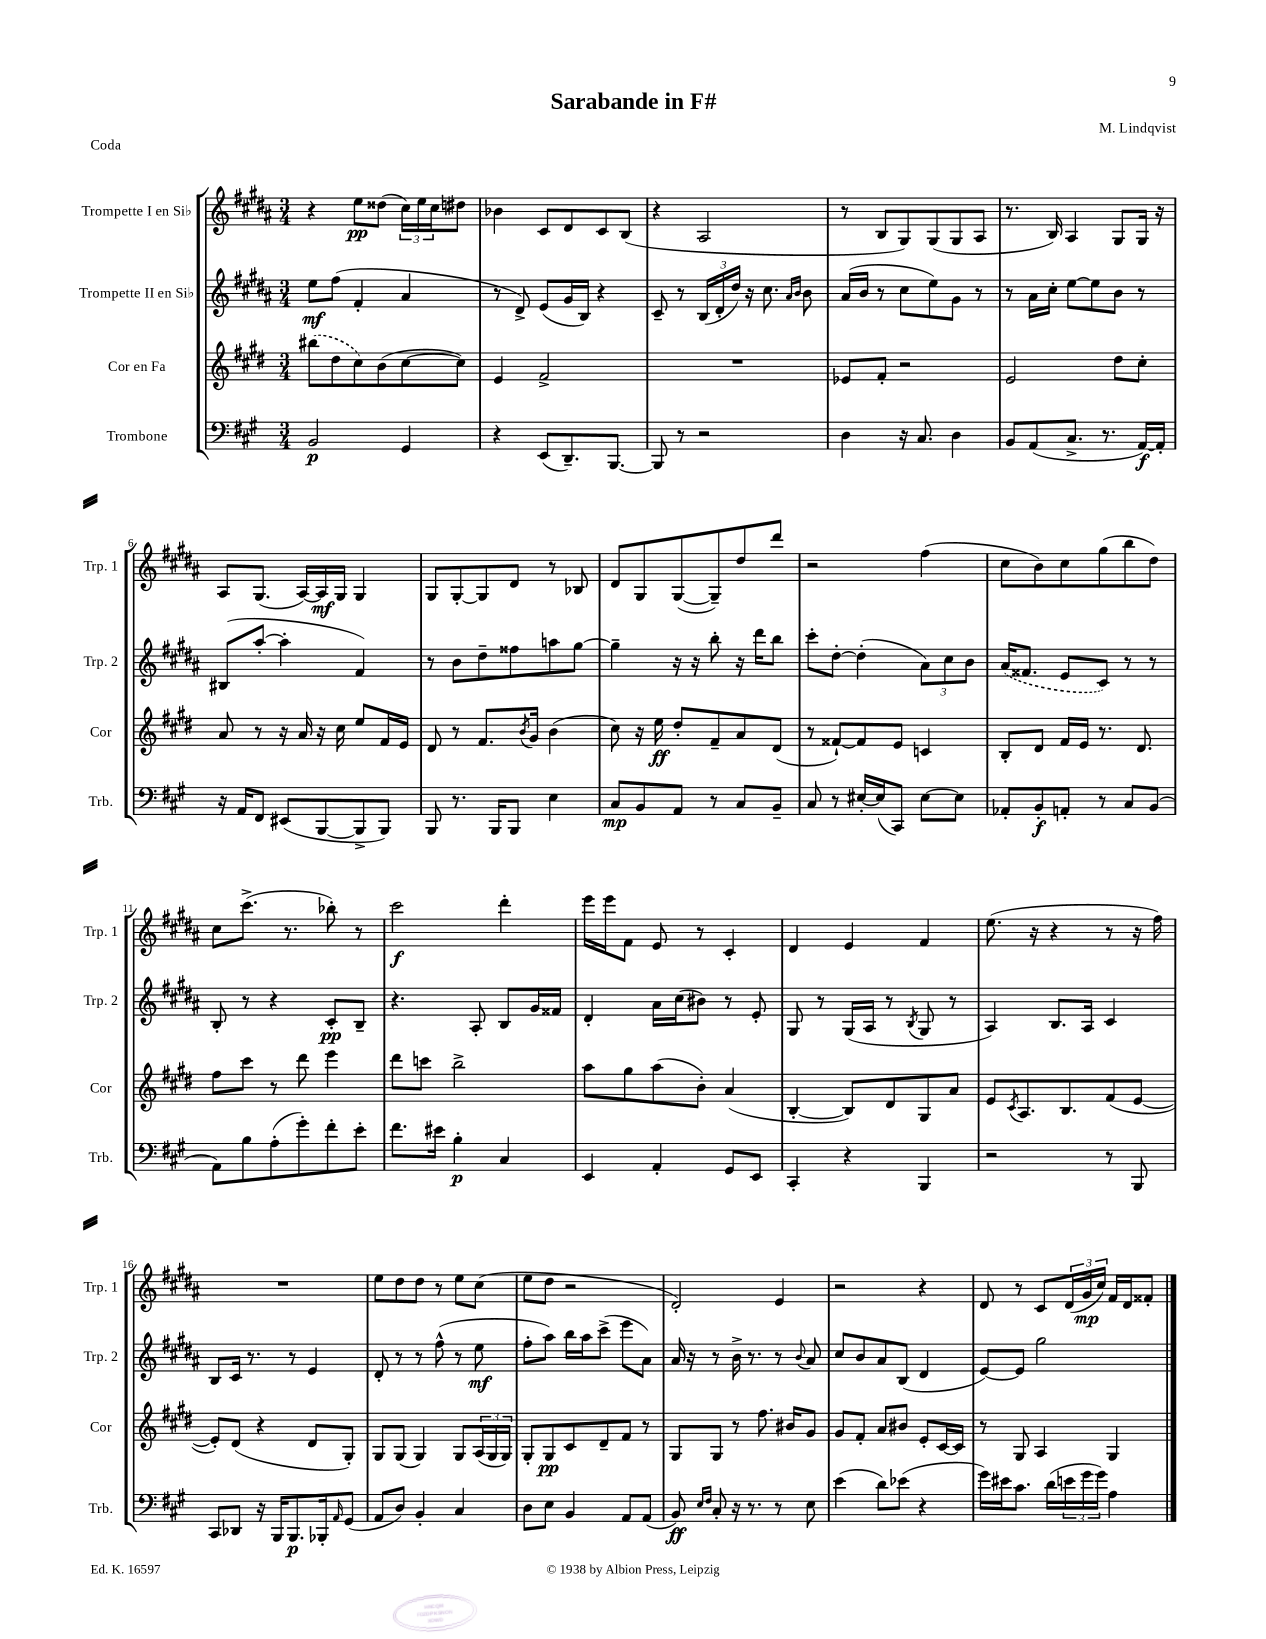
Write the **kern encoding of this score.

**kern	**kern	**kern	**kern
*staff4	*staff3	*staff2	*staff1
*clefF4	*clefG2	*clefG2	*clefG2
*k[f#c#g#]	*k[f#c#g#d#]	*k[f#c#g#d#a#]	*k[f#c#g#d#a#]
*M3/4	*M3/4	*M3/4	*M3/4
2BB	(8bb#	8ee	4r
.	8dd#	(8ff#	.
.	8cc#)	4f#'	8ee
.	(8b	.	(8dd##
4GG#	[8cc#	4a#	24cc#)
.	.	.	24ee
.	.	.	24cc#
.	8cc#])	.	8dd#
=	=	=	=
4r	4e	8r	4b-
.	.	8d#^)	.
(8EE	2f#^	(8e	8c#
8.DD~)	.	16g#	8d#
.	.	16B)	.
.	.	4r	8c#
[8.BBB	.	.	.
.	.	.	(8B
=	=	=	=
8BBB]	2.r	8c#~	4r
8r	.	8r	.
2r	.	(24B	2A#
.	.	24d#'	.
.	.	24dd#)	.
.	.	16r	.
.	.	8.cc#	.
.	.	16qqa#	.
.	.	16qqb	.
.	.	8b	.
=	=	=	=
4D	8e-	(16a#	8r
.	.	16b	.
.	8f#'	8r	8B
16r	2r	8cc#	8G#)
8.C#	.	.	.
.	.	8ee)	(8G#
4D	.	8g#	8G#
.	.	8r	8A#
=	=	=	=
8BB	2e	8r	8.r
(8AA	.	16a#	.
.	.	16cc#'	16B)
8.C#^	.	[8ee	4A#
.	.	8ee]	.
8.r	.	.	.
.	8dd#	8b	8G#
[16AA)	8cc#'	8r	16G#
16AA']	.	.	16r
=	=	=	=
16r	8a	(8B#	8A#
16AA	.	.	.
8FF#	8r	[8aa#'	(8.G#
(8EE#	16r	4aa#']	.
.	16a	.	[16A#)
[8BBB	16r	.	16A#]
.	16cc#	.	16G#
8BBB^]	8ee	4f#)	4G#
8BBB)	16f#	.	.
.	16e	.	.
=	=	=	=
8BBB	8d#	8r	8G#
8.r	8r	8b	[8G#'
.	8.f#	8dd#~	8G#]
16BBB	.	.	.
8BBB	.	8ff##	8d#
.	8qb	.	.
.	16g#	.	.
4E	(4b	8aa	8r
.	.	[8gg#	8B-
=	=	=	=
8C#	8cc#)	4gg#~]	8d#
8BB	16r	.	8G#
.	16ee	.	.
8AA	8dd#'	16r	([8G#
.	.	16r	.
8r	8f#~	8bb'	8G#~])
8C#	8a	16r	8dd#
.	.	16ddd#	.
8BB~	(8d#	8bb	8ddd#
=	=	=	=
8C#	8r	8ccc#'	2r
8r	[8f##`)	[8dd#'	.
[16E#'	8f##]	(4dd#']	.
(16E#]	.	.	.
8CC#)	8e	.	.
[8E#	4c	12a#)	(4ff#
.	.	12cc#	.
8E#]	.	.	.
.	.	12b	.
=	=	=	=
8AA-'	8B'	(16a#	8cc#
.	.	8.f##	.
8BB'	8d#	.	8b)
8AA'	16f#	8e	8cc#
.	16e	.	.
8r	8.r	8c#)	(8gg#
8C#	.	8r	8bb
.	8.d#	.	.
(8BB	.	8r	8dd#)
=	=	=	=
8AA)	8ff#	8B'	8cc#
8B	8ccc#	8r	(8.ccc#^
(8A'	8r	4r	.
.	.	.	8.r
8g#')	8ddd#	.	.
8f#'	4eee	8c#'	8bb-')
8e'	.	8B~	8r
=	=	=	=
8.f#	8ddd#	4.r	2ccc#
.	8ccc	.	.
16e#	.	.	.
4B'	2bb^	.	.
.	.	8A#'	.
4C#	.	8B	4ddd#'
.	.	16g#	.
.	.	16f##	.
=	=	=	=
4EE	8aa	4d#'	16eee
.	.	.	16eee
.	8gg#	.	8f#
4AA'	(8aa	16a#	8e
.	.	(16cc#	.
.	8b')	8b#)	8r
8GG#	(4a	8r	4c#'
8EE	.	8e'	.
=	=	=	=
4CC#'	[4B'	8G#	4d#
.	.	8r	.
4r	8B])	(16G#	4e
.	.	16A#	.
.	8d#	8r	.
.	.	8qB	.
4BBB	8G#	8G#	4f#
.	8a	8r	.
=	=	=	=
2r	8e	4A#)	(8.ee
.	8qc#	.	.
.	8.A	.	.
.	.	.	16r
.	.	8.B	4r
.	8.B	.	.
.	.	16A#	.
8r	(8f#	4c#	8r
8BBB	[8e	.	16r
.	.	.	16ff#)
=	=	=	=
8CC#	8e'])	8B	2.r
8DD-	(8d#	16c#	.
.	.	8.r	.
16r	4r	.	.
16BBB	.	.	.
8.BBB	.	8r	.
.	8d#	4e	.
16BBB-'	.	.	.
16qqAA	.	.	.
(8GG#	8G#')	.	.
=	=	=	=
8AA	8G#	8d#'	8ee
8D)	(8G#	8r	8dd#
4BB'	4G#)	8r	8dd#
.	.	(8ff#^^	8r
4C#	8G#	8r	8ee
.	(24A	8ee	(8cc#
.	24G#	.	.
.	24G#)	.	.
=	=	=	=
8D	8G#'	8ff#'	8ee
8E	8G#	8aa#)	8dd#
4BB	8c#	16bb	2r
.	.	16aa#	.
.	8d#~	(8ccc#^	.
8AA	8f#	8eee	.
(8AA	8r	8a#)	.
=	=	=	=
8BB)	8G#	16a#	2d#')
.	.	16r	.
16qqE	.	.	.
16qqF#	.	.	.
8C#'	8G#	8r	.
16r	8r	16b^	.
8.r	.	8.r	.
.	8.ff#	.	.
8r	.	8r	4e
.	16b#	.	.
.	.	8qqb	.
8E	8g#	8a#	.
=	=	=	=
(4e	8g#	8cc#	2r
.	8f#'	8b	.
8d)	8a	8a#	.
(8e-	8b#	(8B	.
4r	8e'	4d#	4r
.	[16c#	.	.
.	16c#]	.	.
=	=	=	=
16g#)	8r	[8e)	8d#
16e#	.	.	.
8.c#	8G#	8e]	8r
.	4A	2gg#	8c#
(16d	.	.	.
24e	.	.	(24d#
24g#	.	.	24g#
24g#)	.	.	24cc#)
4A	4G#	.	16f#
.	.	.	16d#
.	.	.	8f##'
==	==	==	==
*-	*-	*-	*-
